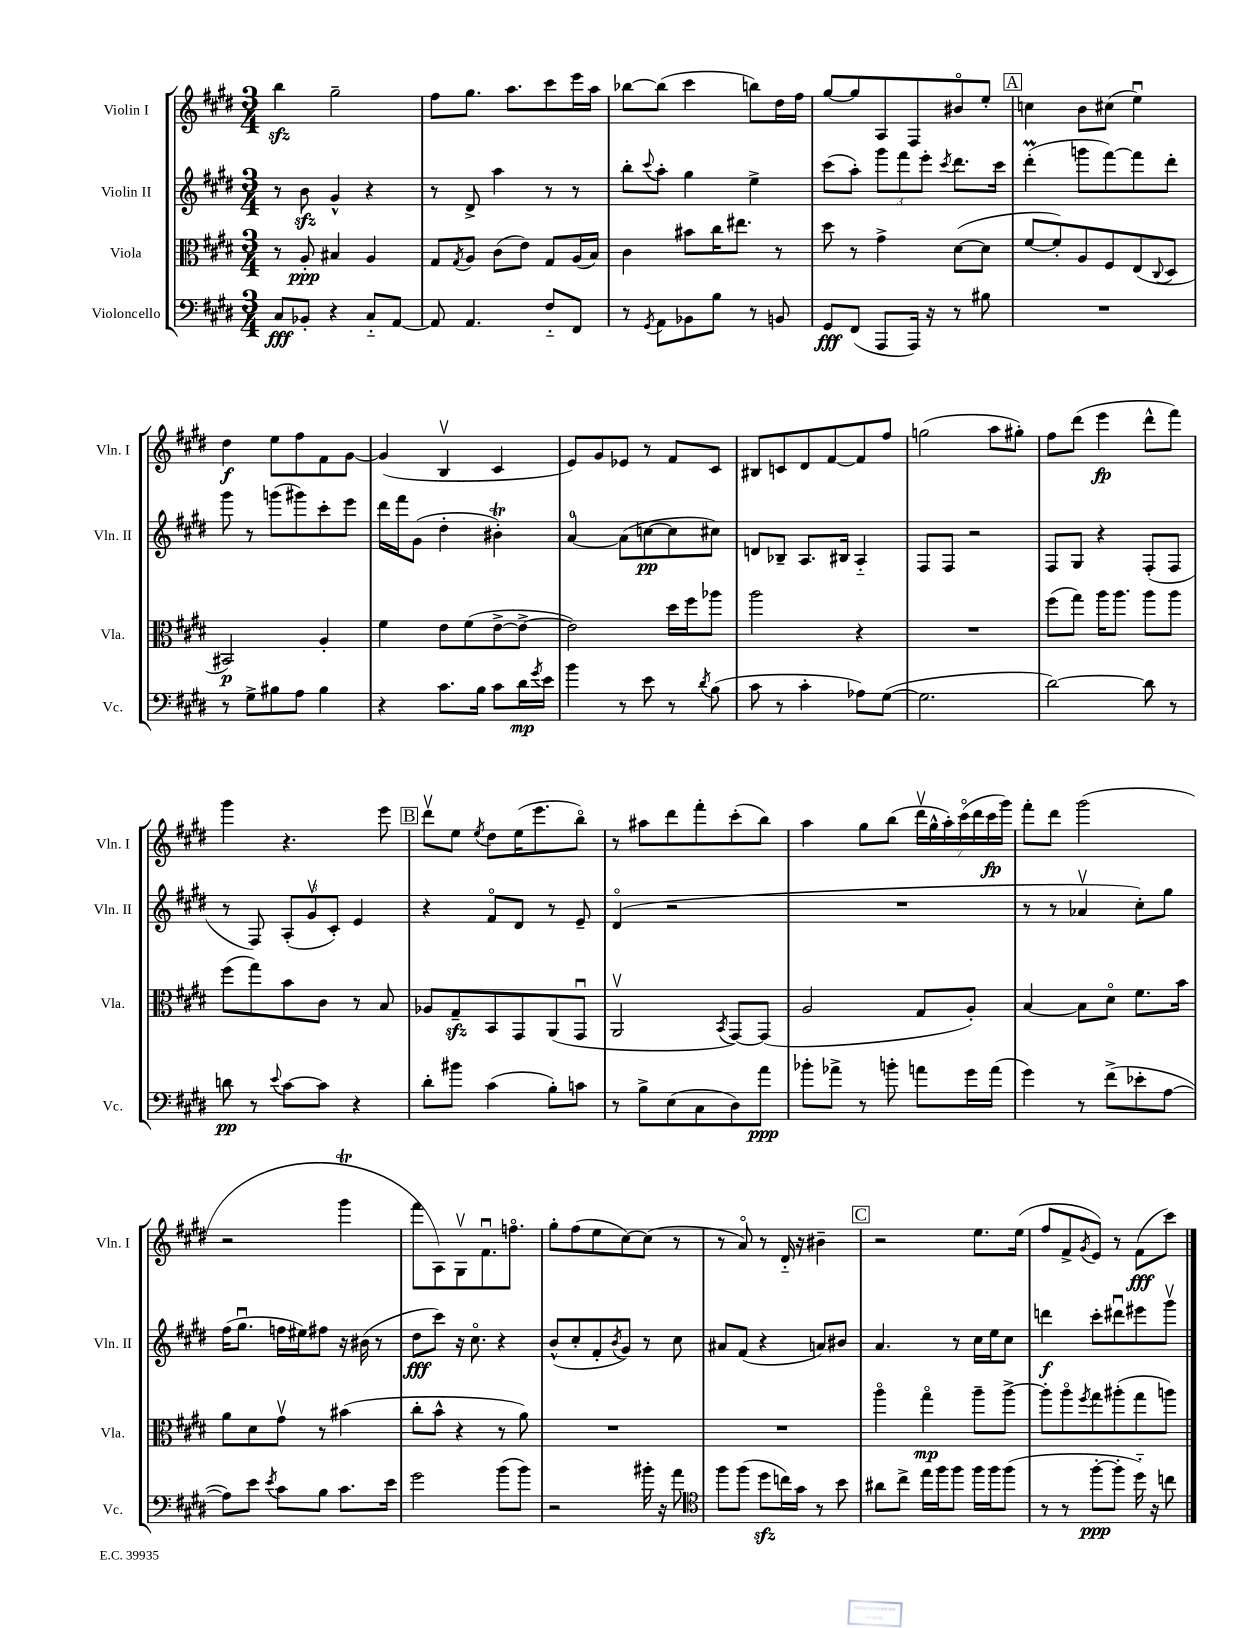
<<
\new StaffGroup <<
\new Staff = "s0" \with { instrumentName = "Violin I" shortInstrumentName = "Vln. I" } {
    \clef treble \key e \major \numericTimeSignature \time 3/4
    b''4\sfz gis''2-- |
    fis''8 gis''8. a''8. cis'''8 e'''16 a''16 |
    bes''8~ bes''8( cis'''4 b''8) dis''16 fis''16 |
    gis''8~ gis''8 a8 fis8 bis'8\flageolet e''8-. |
    \mark \markup { \box "A" } c''4 b'8 cis''8( e''4\downbow) |
    dis''4\f e''8 fis''8 fis'8 gis'8~ |
    gis'4( b4\upbow cis'4 |
    e'8) gis'8 ees'8 r8 fis'8 cis'8 |
    bis8 c'8 dis'8 fis'8~ fis'8 fis''8 |
    g''2( a''8 gis''8-.) |
    fis''8 dis'''8( e'''4\fp dis'''8-^ fis'''8) |
    gis'''4 r4. e'''8 |
    \mark \markup { \box "B" } dis'''8\upbow e''8 \acciaccatura { e''8 } dis''8 e''16( e'''8. b''8\flageolet) |
    r8 ais''8 dis'''8 fis'''8-. cis'''8-.( b''8) |
    a''4 gis''8 b''8( \tuplet 7/4 { dis'''16\upbow gis''16-^ a''16-.) cis'''16\flageolet( dis'''16 cis'''16\fp gis'''16) } |
    fis'''8-. dis'''8 gis'''2( |
    r2 gis'''4\trill |
    fis'''8 a8) gis8\upbow fis'8.\downbow f''8.\flageolet |
    gis''8-. fis''8( e''8 cis''8~) cis''8( r8 |
    r8 a'8\flageolet) r8 dis'16-_ r16 bis'4-- |
    \mark \markup { \box "C" } r2 e''8. e''16( |
    fis''8 fis'8-> \acciaccatura { gis'8 } e'8) r8 fis'8\fff( cis'''8) \bar "|." |
}
\new Staff = "s1" \with { instrumentName = "Violin II" shortInstrumentName = "Vln. II" } {
    \clef treble \key e \major \numericTimeSignature \time 3/4
    r8 b'8\sfz gis'4-^ r4 |
    r8 dis'8-> a''4 r8 r8 |
    b''8-. \appoggiatura { cis'''8 } a''8-. gis''4 e''4-> |
    cis'''8( a''8-.) \tuplet 3/2 { gis'''8 fis'''8 e'''8-. } \acciaccatura { cis'''8 } dis'''8. cis'''16 |
    \mark \markup { \box "A" } dis'''4-.\prall( g'''8 fis'''8~) fis'''8 dis'''8-. |
    gis'''8 r8 g'''8( gis'''8) cis'''8-. e'''8 |
    dis'''16 fis'''16 gis'8( dis''4-. bis'4-.\trill) |
    a'4-0~ a'8( c''8~\pp c''8 cis''8) |
    d'8 bes8-- a8. bis16 a4-_ |
    fis8 fis8 r2 |
    fis8 gis8 r4 fis8-.( fis8 |
    r8 fis8) \tuplet 3/2 { a8-.( gis'8\upbow cis'8-.) } e'4 |
    \mark \markup { \box "B" } r4 fis'8\flageolet dis'8 r8 e'8-- |
    dis'4\flageolet( r2 |
    R2. |
    r8 r8 aes'4\upbow cis''8-.) gis''8 |
    fis''16( gis''8.\downbow f''16 eis''16) fis''8 r16 bis'16( r8 |
    dis''8\fff cis'''8) r16 cis''8.\flageolet r4 |
    b'8-^( cis''8-. fis'8-. \acciaccatura { b'8 } gis'8) r8 cis''8 |
    ais'8 fis'8( r4 a'8) bis'8 |
    \mark \markup { \box "C" } a'4. r8 cis''16 e''16 cis''8 |
    d'''4\f cis'''8-. dis'''8\downbow eis'''8 gis'''8\upbow \bar "|." |
}
\new Staff = "s2" \with { instrumentName = "Viola" shortInstrumentName = "Vla." } {
    \clef alto \key e \major \numericTimeSignature \time 3/4
    r8 a8-.\ppp bis4 a4 |
    gis8 \acciaccatura { gis8 } a8 cis'8( e'8) gis8 a16( b16) |
    cis'4 bis'8 cis''16 eis''8. r8 |
    dis''8 r8 gis'4-> dis'8~( dis'8 |
    \mark \markup { \box "A" } fis'8~ fis'8-.) a8 fis8 e8( \appoggiatura { cis8 } dis8 |
    bis,2\p) a4-. |
    fis'4 e'8 fis'8( e'8~-> e'8~-> |
    e'2) dis''16 fis''16 aes''8 |
    a''2 r4 |
    R2. |
    fis''8( gis''8) a''16 a''8. a''8 a''8 |
    fis''8( gis''8) b'8 cis'8 r8 b8 |
    \mark \markup { \box "B" } aes8 gis8--\sfz b,8 gis,8 a,8( gis,8\downbow |
    a,2\upbow \acciaccatura { b,8 } gis,8~) gis,8( |
    a2 gis8 a8-.) |
    b4~ b8 dis'8\flageolet fis'8. b'16 |
    a'8 dis'8 gis'8\upbow r8 bis'4( |
    cis''8-. b'8-^ r4 r8 a'8) |
    R2. |
    R2. |
    \mark \markup { \box "C" } a''4\flageolet gis''4\flageolet\mp a''8-- a''8~-> |
    a''8-. a''8\flageolet \acciaccatura { fis''8 } gis''8 ais''8-.( gis''8 a''8) \bar "|." |
}
\new Staff = "s3" \with { instrumentName = "Violoncello" shortInstrumentName = "Vc." } {
    \clef bass \key e \major \numericTimeSignature \time 3/4
    cis8\fff bes,8-. r4 cis8-_ a,8~ |
    a,8 a,4. fis8-_ fis,8 |
    r8 \acciaccatura { gis,8 } a,8 bes,8 b8 r8 b,8 |
    gis,8\fff fis,8( a,,8 a,,16) r16 r8 bis8 |
    \mark \markup { \box "A" } R2. |
    r8 gis8-> bis8 a8 bis4 |
    r4 cis'8. b16 cis'8 dis'16\mp \acciaccatura { gis'8 } e'16 |
    b'4 r8 e'8 r8 \acciaccatura { dis'8 } b8( |
    cis'8 r8 cis'4-. aes8) gis8~( |
    gis2. |
    dis'2~) dis'8 r8 |
    d'8\pp r8 \appoggiatura { e'8 } cis'8~ cis'8 r4 |
    \mark \markup { \box "B" } dis'8-. bis'8 cis'4( b8-.) c'8 |
    r8 b8-> e8( cis8 dis8) a'8\ppp |
    bes'8-. aes'8-> r8 b'8-. a'8 gis'16 a'16( |
    gis'4) r8 fis'8->( ees'8-. a8~ |
    a8) e'8 \acciaccatura { e'8 } cis'8 b8 cis'8. e'16 |
    gis'2 b'8( b'8) |
    r2 bis'16-. r16 a'8 |
    \clef tenor fis''8 fis''8( dis''8\sfz c''16) gis'16 r8 b'8 |
    \mark \markup { \box "C" } ais'8 cis''8-> e''16 fis''16 fis''8 fis''16 fis''16 fis''8( |
    r8 r8 fis''8~-.\ppp fis''8-. dis''16-_) r16 c''8 \bar "|." |
}
>>
>>
\layout { \context { \Score \remove "Bar_number_engraver" } }
